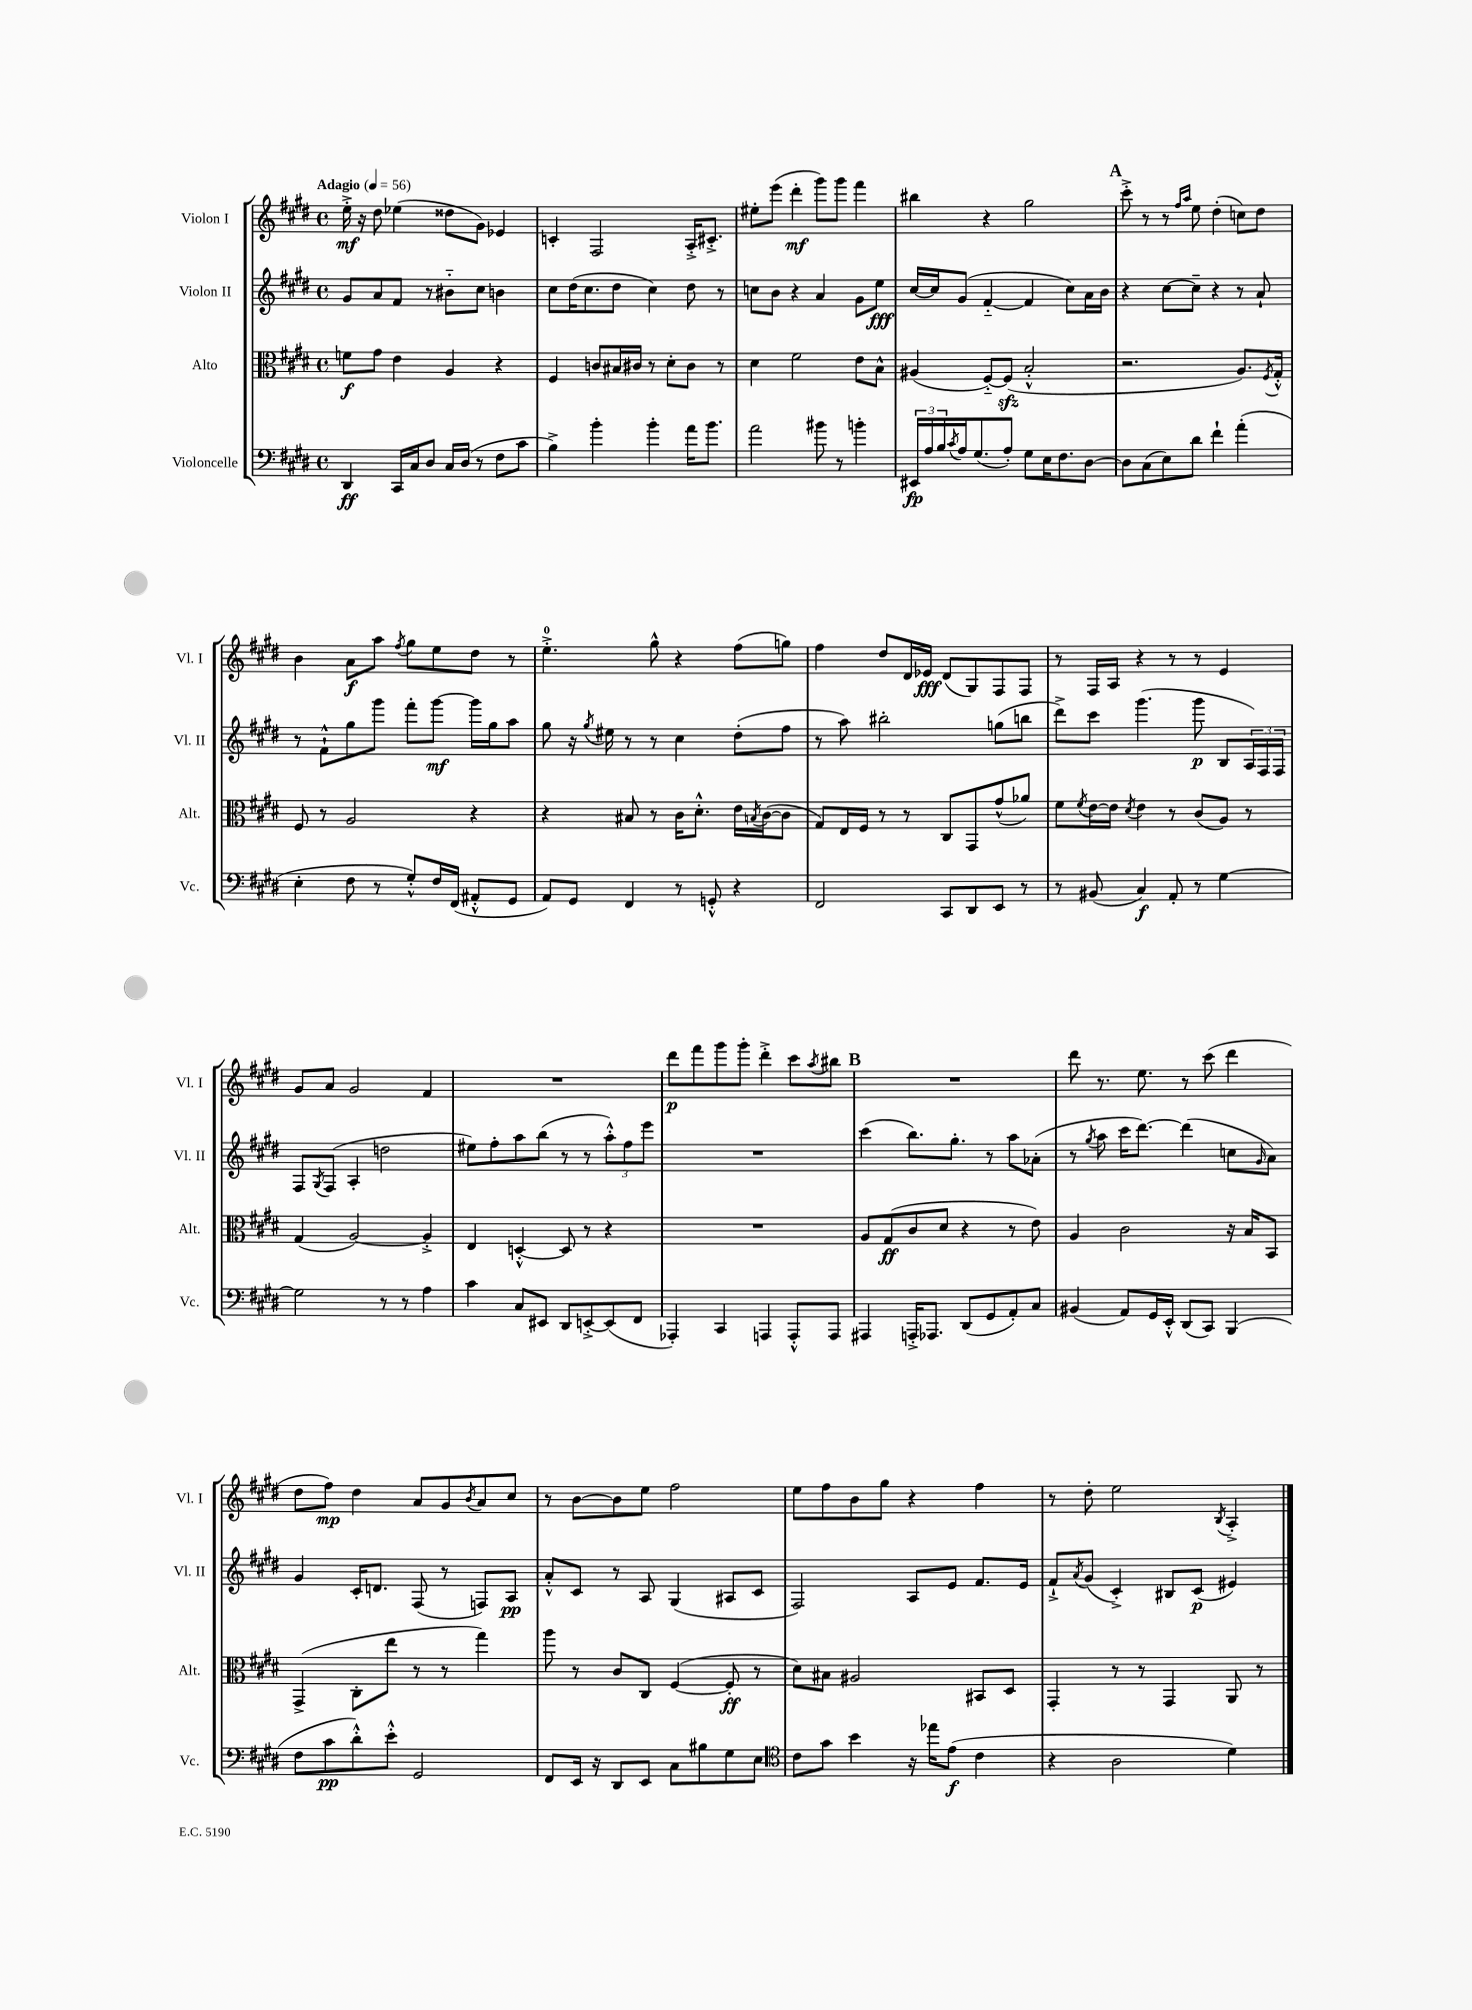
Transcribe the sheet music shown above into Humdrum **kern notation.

**kern	**kern	**kern	**kern
*staff4	*staff3	*staff2	*staff1
*clefF4	*clefC3	*clefG2	*clefG2
*k[f#c#g#d#]	*k[f#c#g#d#]	*k[f#c#g#d#]	*k[f#c#g#d#]
*M4/4	*M4/4	*M4/4	*M4/4
*met(c)	*met(c)	*met(c)	*met(c)
*MM56	*MM56	*MM56	*MM56
4DD#	8f	8g#	16ee'^
.	.	.	16r
.	8g#	8a	8dd#
16CC#	4e	8f#	(4ee-
16C#	.	.	.
8D#	.	8r	.
16C#	4A	8b#'~	8dd##
(16D#	.	.	.
8r	.	8cc#	8g#)
8F#	4r	4b	4e-
8c#	.	.	.
=	=	=	=
4B^)	4F#	8cc#	4c'
.	.	(16dd#	.
.	.	8.cc#	.
4b'	8c	.	2F#
.	16B#	8dd#	.
.	16c#	.	.
4b'	8r	4cc#)	.
.	8d#'	.	.
16a	8c#	8dd#	16A'^
8.b	.	.	8.c#'^
.	8r	8r	.
=	=	=	=
2a	4d#	8cc	8ee#'
.	.	8b	(8eee
.	2f#	4r	4ddd#'
8b#	.	4a	8ggg#)
8r	.	.	8ggg#
4b'	8e	8g#	4fff#
.	8B^^	8ee	.
=	=	=	=
24EE#	(4A#	[16cc#	4bb#
24A	.	.	.
.	.	16cc#]	.
24B	.	.	.
8qc#	.	.	.
16A	.	(8g#	.
(8.G#	.	.	.
.	[8F#'~)	[4f#'~	4r
8A')	(8F#]	.	.
8G#	2B'^^	4f#]	2gg#
16E	.	.	.
8.F#	.	.	.
.	.	8cc#)	.
[8D#	.	16a	.
.	.	16b	.
=	=	=	=
8D#]	2.r	4r	8ccc#'^
(8C#	.	.	8r
8E)	.	[8cc#	8r
.	.	.	16qqff#
.	.	.	16qqaa
8d#	.	8cc#~]	8ee
4f#`	.	4r	(4dd#'
(4a'	8.A)	8r	8cc)
.	.	8a`	8dd#
.	8qF#	.	.
.	16G#'^^	.	.
=	=	=	=
4E'	8F#	8r	4b
.	8r	8f#`^^	.
8F#	2A	8gg#	8a
8r	.	8ggg#	8aa
.	.	.	8qff#
8G#'^^)	.	8fff#'	8gg#
16F#	.	[8ggg#	8ee
(16FF#	.	.	.
8AA#'^^	4r	16ggg#]	8dd#
.	.	16gg#	.
8GG#	.	8aa	8r
=	=	=	=
8AA)	4r	8gg#	4.ee'^
8GG#	.	16r	.
.	.	8qgg#	.
.	.	16ee#	.
4FF#	8B#	8r	.
.	8r	8r	8gg#^^
8r	16c#	4cc#	4r
.	8.d#'^^	.	.
8GG'^^	.	.	.
4r	16e	(8dd#'	(8ff#
.	8qB	.	.
.	([16c#	.	.
.	8c#]	8ff#	8gg)
=	=	=	=
2FF#	8G#)	8r	4ff#
.	16E	8aa)	.
.	16F#	.	.
.	8r	2bb#'	8dd#
.	8r	.	16d#
.	.	.	16e-
8CC#	8C#	.	(8d#
8DD#	8GG#	.	8G#)
8EE	(8g#^^	(8gg	8F#
8r	8a-)	8bb	8F#
=	=	=	=
8r	8f#	8ddd#^)	8r
.	8qf#	.	.
(8BB#	[16e	8ccc#	16F#
.	16e]	.	16A
.	8qd#	.	.
4C#)	4e	(4.ggg#	4r
8AA'	8r	.	8r
8r	(8c#	8ggg#	8r
[4G#	8A)	8B	4e
.	8r	24A)	.
.	.	24F#	.
.	.	24F#	.
=	=	=	=
2G#]	(4G#	8F#	8g#
.	.	8qG#	.
.	.	(8F#	8a
.	[2A)	4A'	2g#
8r	.	2dd	.
8r	.	.	.
4A	4A'^]	.	4f#
=	=	=	=
4c#	4E	8ee#)	1r
.	.	8ff#'	.
8C#	[4D'^^	8aa	.
8EE#	.	(8bb	.
8DD#	8D]	8r	.
[8EE'^	8r	8r	.
(8EE]	4r	12aa'^^)	.
.	.	12ff#	.
8FF#	.	.	.
.	.	12eee	.
=	=	=	=
4AAA-')	1r	1r	8ddd#
.	.	.	8fff#
4CC#	.	.	8ggg#
.	.	.	8ggg#'
4AAA	.	.	4ddd#'^
8AAA'^^	.	.	8ccc#
.	.	.	8qaa
8AAA	.	.	8bb#
=	=	=	=
4AAA#	8A	(4ccc#	1r
.	(8G#	.	.
16AAA'^	8c#	8.bb)	.
8.AAA-	.	.	.
.	8d#	.	.
.	.	8.gg#'	.
(8DD#	4r	.	.
8GG#	.	8r	.
8AA')	8r	8aa	.
8C#	8e)	(8a-'	.
=	=	=	=
(4BB#	4A	8r	8ddd#
.	.	8qgg#	.
.	.	8aa	8.r
8AA)	2c#	16ccc#	.
.	.	[8.ddd#)	8.ee
16GG#	.	.	.
16EE'^^	.	.	.
(8DD#	.	(4ddd#]	8r
8CC#)	.	.	(8ccc#
(4BBB	16r	8cc	4ddd#
.	16B	.	.
.	.	16qqg#	.
.	8BB	8a)	.
=	=	=	=
8F#	(4GG#^	4g#	8dd#
8c#	.	.	8ff#)
8d#'^^)	8C#'	16c#'	4dd#
.	.	8.d	.
8e'^^	8ee	.	.
2GG#	8r	(8F#	8a
.	8r	8r	8g#
.	.	.	8qb
.	4gg#)	8F)	8a
.	.	8A	8cc#
=	=	=	=
8FF#	8aa	8a'^^	8r
16EE	8r	8c#	[8b
16r	.	.	.
8DD#	8c#	8r	8b]
8EE	8C#	8A	8ee
8C#	([4F#	(4G#	2ff#
8B#	.	.	.
8G#	8F#']	8A#	.
8E	8r	8c#	.
=	=	=	=
*clefC4	*	*	*
8c#	8d#)	2F#)	8ee
8g#	8B#	.	8ff#
4b	2A#	.	8b
.	.	.	8gg#
16r	.	8A	4r
16ee-	.	.	.
(8e	.	8e	.
4c#	8BB#	8.f#	4ff#
.	8D#	.	.
.	.	16e	.
=	=	=	=
4r	4GG#'	8f#`^	8r
.	.	8qa	.
.	.	(8g#	8dd#'
2A	8r	4c#'^)	2ee
.	8r	.	.
.	4GG#	8B#	.
.	.	(8c#	.
.	.	.	8qB
4d#)	8AA	4e#)	4A'^
.	8r	.	.
==	==	==	==
*-	*-	*-	*-
